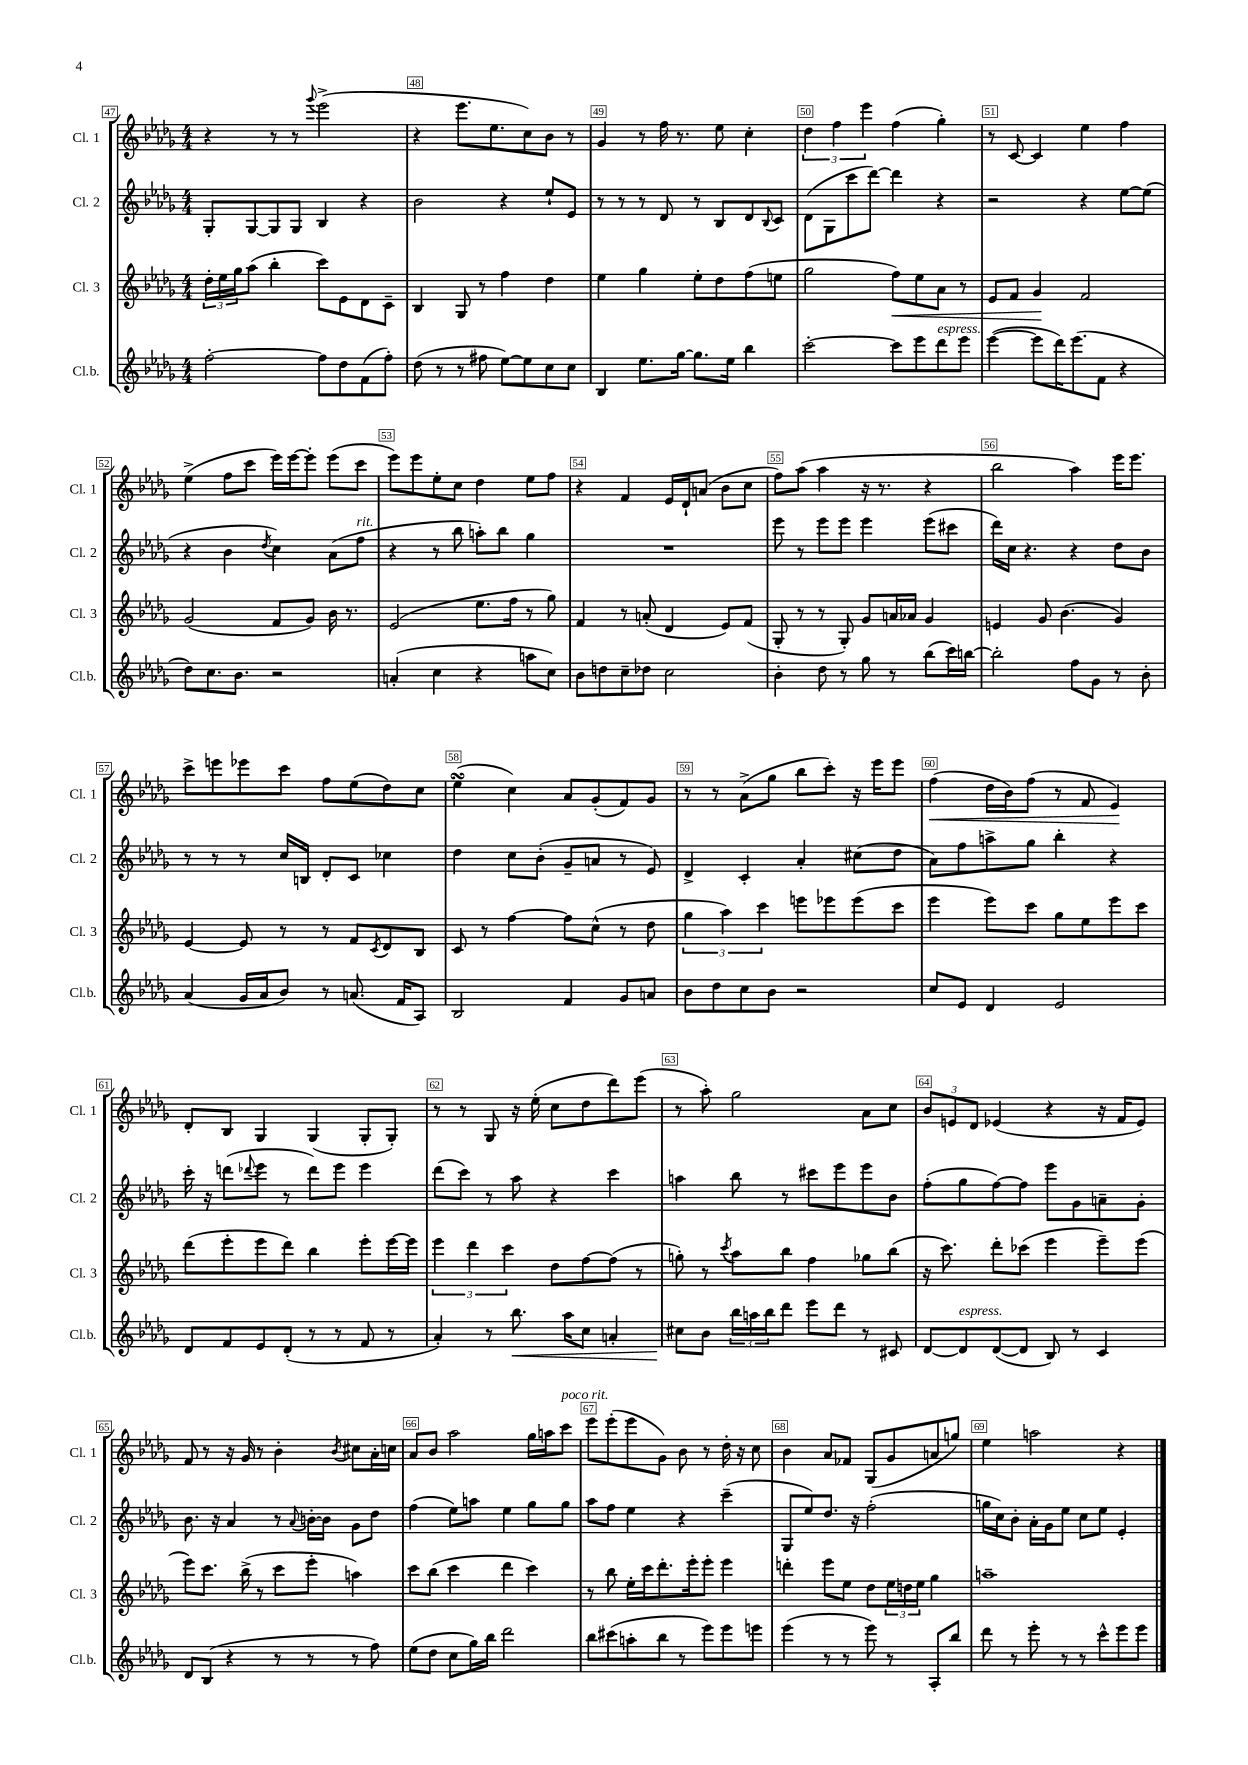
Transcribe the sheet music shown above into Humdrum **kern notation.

**kern	**kern	**kern	**kern
*staff4	*staff3	*staff2	*staff1
*clefG2	*clefG2	*clefG2	*clefG2
*k[b-e-a-d-g-]	*k[b-e-a-d-g-]	*k[b-e-a-d-g-]	*k[b-e-a-d-g-]
*M4/4	*M4/4	*M4/4	*M4/4
[2ff'	24dd-'	8G-'	4r
.	24ee-	.	.
.	24gg-	.	.
.	(8aa-	[8G-	.
.	4bb-'	8G-]	8r
.	.	8G-	8r
.	.	.	8qqggg-
8ff]	8ccc)	4B-	(2eee-^
8dd-	8e-	.	.
(8f	8d-	4r	.
8ff')	8c~	.	.
=	=	=	=
(8dd-	4B-	2b-	4r
8r	.	.	.
8r	8G-	.	8.eee-
8ff#	8r	.	.
.	.	.	8.ee-
[8ee-)	4ff	4r	.
8ee-]	.	.	8cc)
8cc	4dd-	8ee-`	8b-
8cc	.	8e-	8r
=	=	=	=
4B-	4ee-	8r	4g-
.	.	8r	.
8.ee-	4gg-	8r	8r
.	.	8d-	16ff
[16gg-	.	.	8.r
8.gg-]	8ee-'	8r	.
.	8dd-	8B-	8ee-
16ee-	.	.	.
4bb-	(8ff	8d-	4cc'
.	.	8qqB-	.
.	8ee	8c	.
=	=	=	=
[2ccc'	2gg-	(8d-	6dd-
.	.	8G-	.
.	.	.	6ff
.	.	8ccc	.
.	.	.	6eee-
.	.	[8ddd-)	.
8ccc]	8ff)	4ddd-]	(4ff
8eee-	8ee-	.	.
8ddd-	8a-	4r	4gg-')
8eee-	8r	.	.
=	=	=	=
([4eee-	8e-	2r	8r
.	8f	.	[8c
8eee-]	4g-	.	4c]
16ddd-)	.	.	.
(8.eee-	.	.	.
.	2f	4r	4ee-
8f	.	.	.
4r	.	[8ee-	4ff
.	.	(8ee-]	.
=	=	=	=
8dd-)	(2g-	4r	(4ee-^
8.cc	.	.	.
.	.	4b-	8ff
8.b-	.	.	.
.	.	.	8ccc
.	.	8qdd-	.
2r	8f	4cc)	16eee-)
.	.	.	[16eee-
.	8g-)	.	8eee-']
.	16b-	(8a-	(8eee-
.	8.r	.	.
.	.	8ff	8ccc
=	=	=	=
(4a'	(2e-	4r	8eee-)
.	.	.	8eee-
4cc	.	8r	8ee-'
.	.	8bb-	8cc
4r	8.ee-	8aa')	4dd-
.	.	8bb-	.
.	16ff	.	.
8aa	8r	4gg-	8ee-
8cc)	8gg-)	.	8ff
=	=	=	=
8b-	4f	1r	4r
8dd	.	.	.
8cc~	8r	.	4f
8dd-	(8a'	.	.
2cc	4d-	.	16e-
.	.	.	16d-`
.	.	.	(8a
.	8e-)	.	8b-
.	(8f	.	8cc
=	=	=	=
4b-'	8G-'	8eee-	8ff)
.	8r	8r	(8aa-
8dd-	8r	8eee-	4aa-
8r	8G-')	8eee-	.
8gg-	8g-	4eee-	16r
.	.	.	8.r
8r	16a	.	.
.	16a-	.	.
(8bb-	4g-	(8eee-	4r
16ccc)	.	8ccc#	.
[16bb	.	.	.
=	=	=	=
2bb']	4e	16ddd-)	2bb-
.	.	16cc	.
.	.	4.r	.
.	8g-	.	.
.	(4.b-	.	.
8ff	.	4r	4aa-)
8g-	.	.	.
8r	4g-)	8dd-	16eee-
.	.	.	8.eee-
8b-'	.	8b-	.
=	=	=	=
(4a-	[4e-	8r	8ccc^
.	.	8r	8eee
16g-	8e-]	8r	8eee-
16a-	.	.	.
8b-)	8r	16cc	8ccc
.	.	16B	.
8r	8r	8d-'	8ff
(8.a	8f	8c	(8ee-
.	8qc	.	.
.	8d-	4cc-	8dd-)
16f	.	.	.
8A-)	8B-	.	8cc
=	=	=	=
2B-	8c	4dd-	(4ee-
.	8r	.	.
.	[4ff	8cc	4cc)
.	.	(8b-'	.
4f	8ff]	8g-~	8a-
.	(8cc^^	8a	(8g-'
8g-	8r	8r	8f)
8a	8dd-	8e-)	8g-
=	=	=	=
8b-	6gg-	4d-^	8r
8dd-	.	.	8r
.	6aa-)	.	.
8cc	.	4c'	(8a-^
.	6ccc	.	.
8b-	.	.	8gg-
2r	8eee	4a-'	8bb-
.	8eee-	.	8ccc')
.	(8eee-	(8cc#	16r
.	.	.	16eee-
.	8ccc	8dd-	8eee-
=	=	=	=
8cc	4eee-	8a-)	(4ff
8e-	.	8ff	.
4d-	8eee-)	8aa^	16dd-
.	.	.	16b-)
.	8ccc	8gg-	(8ff
2e-	8gg-	4bb-'	8r
.	8ee-	.	8f
.	8eee-	4r	4e-)
.	8ccc	.	.
=	=	=	=
8d-	(8ddd-	16ccc'	8d-'
.	.	16r	.
8f	8eee-'	(8ddd	8B-
.	.	8qqddd-	.
8e-	8eee-	8eee-	4G-
(8d-'	8ddd-)	8r	.
8r	4bb-	8ddd-)	(4G-
8r	.	8eee-	.
8f	8eee-'	4eee-	8G-'
8r	[16eee-	.	8G-')
.	16eee-]	.	.
=	=	=	=
4a-')	6eee-	(8ddd-	8r
.	.	8ccc)	8r
.	6ddd-	.	.
8r	.	8r	8G-
.	6ccc	.	.
8.bb-	.	8aa-	16r
.	.	.	(16ee-'
.	8dd-	4r	8cc
16aa-	.	.	.
8cc	[8ff	.	8dd-
4a'	(8ff]	4ccc	8ddd-)
.	8r	.	(8eee-
=	=	=	=
8cc#	8gg')	4aa	8r
8b-	8r	.	8aa-')
.	8qccc	.	.
24bb-	8aa-	8bb-	2gg-
24aa	.	.	.
24bb-	.	.	.
8ddd-	8bb-	8r	.
8eee-	4ff	8ccc#	.
8ddd-	.	8eee-	.
8r	8gg-	8eee-	8a-
8c#	(8bb-	8b-	8cc
=	=	=	=
[8d-	16r	(8ff'	12b-
.	8.ccc)	.	.
.	.	.	12e
8d-]	.	8gg-	.
.	.	.	12d-
([8d-	8ddd-'	[8ff)	(4e-
8d-]	(8ccc-	8ff]	.
8B-)	4eee-	8eee-	4r
8r	.	8g-	.
4c	8eee-~)	8a~	16r
.	.	.	16f
.	(8eee-	8g-'	8e-)
=	=	=	=
8d-	8eee-)	8.b-	8f
(8B-	8.ccc	.	8r
.	.	16r	.
4r	.	4a-	16r
.	(16bb-^	.	16g-
.	8r	.	8r
8r	8ccc	8r	4b-'
.	.	8qqa-	.
8r	8eee-'	[16b'	.
.	.	16b]	.
.	.	.	8qb-
8r	4aa)	8g-	8cc#
8ff)	.	8dd-	16a-'
.	.	.	16cc
=	=	=	=
(8ee-	8ccc	(4ff	8a-
8dd-	(8bb-	.	8b-
8cc	4ccc	8ee-)	2aa-
16gg-)	.	8aa	.
16bb-	.	.	.
2ddd-	4ddd-	4ee-	.
.	4ccc)	8gg-	16gg-
.	.	.	16aa
.	.	8gg-	8ccc
=	=	=	=
8bb-	8r	8aa-	8eee-
(8ccc#	8bb-	8ff	(8eee-'
8aa'	16ee-'	4ee-	8eee-
.	16ccc	.	.
8bb-	8.ddd-'	.	8g-)
8r	.	4r	8b-
.	16eee-'	.	.
8eee-)	8eee-'	.	8r
8eee-	4eee-	(4ccc~	16dd-'
.	.	.	16r
8eee	.	.	8cc
=	=	=	=
(4eee-	4ddd'	8G-	4b-
.	.	8ee-)	.
8r	8eee-	8.dd-	8a-
8r	8ee-	.	8f-
.	.	16r	.
8eee-)	8dd-	(2ff'	(8G-
8r	24ee-	.	8g-
.	24dd	.	.
.	24ee-	.	.
8A-'	4gg-	.	8a
8bb-	.	.	8gg)
=	=	=	=
8ddd-	1aa~	16gg	4ee-
.	.	16cc)	.
8r	.	8b-'	.
8eee-'	.	16a-'	2aa
.	.	16g-	.
8r	.	8ee-	.
8r	.	8cc	.
8ccc^^	.	8ee-	.
8eee-	.	4e-'	4r
8eee-	.	.	.
==	==	==	==
*-	*-	*-	*-
